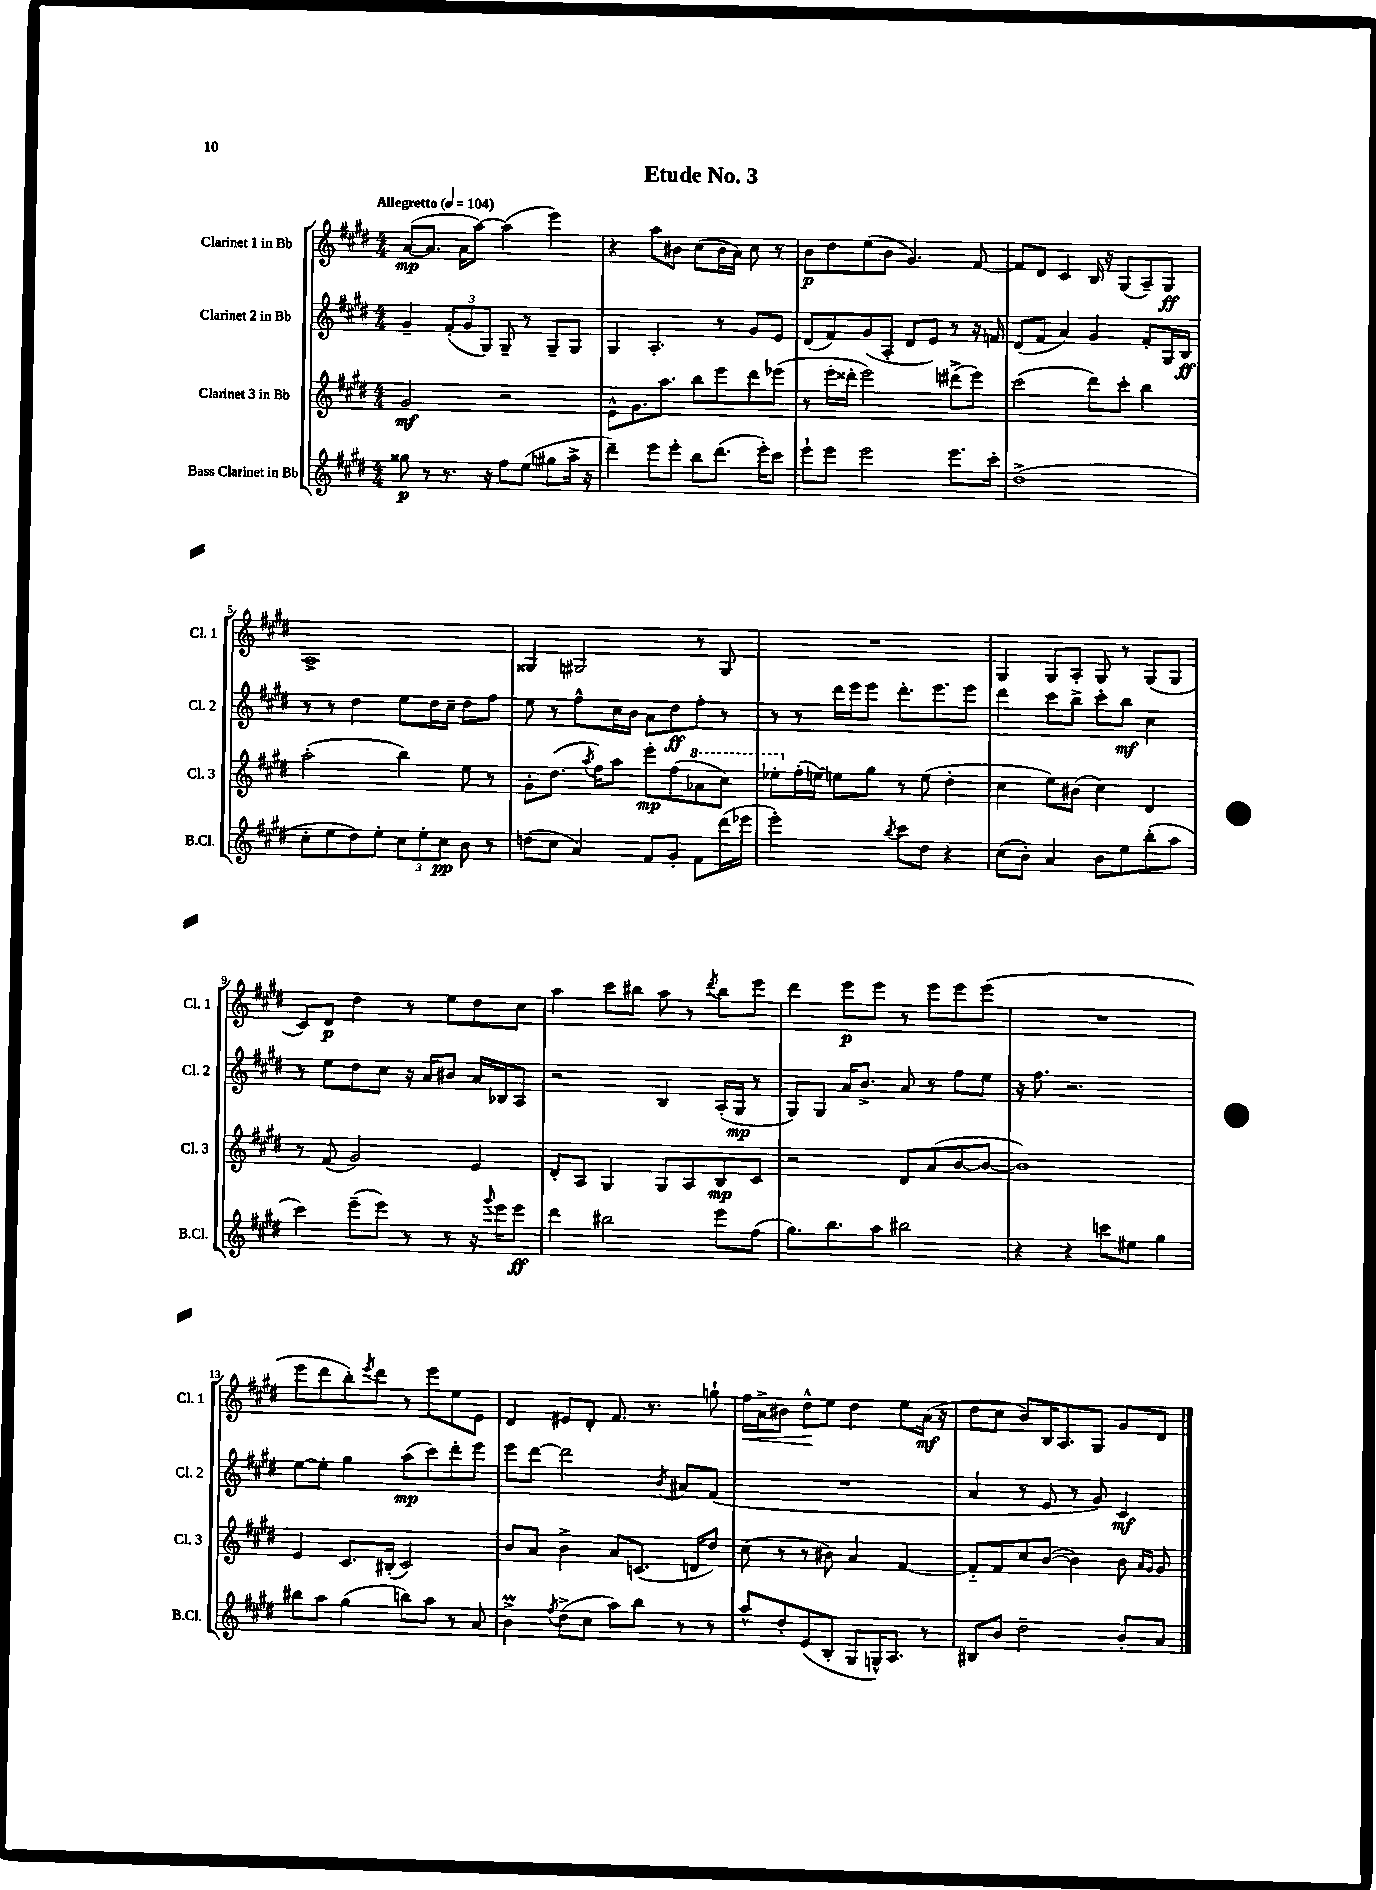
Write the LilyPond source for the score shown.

\header { title = "Etude No. 3" }
<<
\new StaffGroup <<
\new Staff = "s0" \with { instrumentName = "Clarinet 1 in Bb" shortInstrumentName = "Cl. 1" } {
    \clef treble \key e \major \numericTimeSignature \time 4/4 \tempo "Allegretto" 4 = 104
    a'8~\mp( a'8. a'16 a''8~) a''4( e'''4) |
    r4 a''8 bis'8 cis''8( bis'16 a'16) cis''8 r8 |
    b'8\p dis''8 e''8( b'8 gis'4.) fis'8~ |
    fis'8 dis'8 cis'4 b16 r16 gis8( a8--) gis8\ff |
    a1-> |
    gisis4 gis2 r8 gis8 |
    R1 |
    gis4 gis8 a8-. gis8 r8 gis8( gis8 |
    cis'8) dis'8\p dis''4 r8 e''8 dis''8 cis''8 |
    a''4 cis'''8 bis''8 a''8 r8 \acciaccatura { dis'''8 } bis''8 e'''8 |
    dis'''4 e'''8\p e'''8 r8 e'''8 e'''8 e'''8( |
    R1 |
    e'''8 dis'''8 b''8-.) \acciaccatura { e'''8 } dis'''8 r8 e'''8 e''8 e'8 |
    dis'4 eis'8 dis'8-. fis'8. r8. g''8-! |
    fis''16\< a'16-> bis'8 dis''8-^\! e''8 dis''4 e''8 a'16\mf( r16 |
    dis''8 cis''8 b'8) b16 a8. gis8 gis'8 dis'8 \bar "|." |
}
\new Staff = "s1" \with { instrumentName = "Clarinet 2 in Bb" shortInstrumentName = "Cl. 2" } {
    \clef treble \key e \major \numericTimeSignature \time 4/4
    gis'4-- \tuplet 3/2 { fis'8-.( gis'8 gis8) } gis8-- r8 gis8-- gis8 |
    gis4 a4.-. r8 gis'8 e'8 |
    dis'8( fis'8) gis'8( a8-. dis'8 e'8) r8 r16 f'16 |
    dis'8( fis'8 a'4) gis'4 fis'8-. gis16 b16\ff |
    r8 r8 dis''4 e''8 dis''16 cis''16-- dis''8 fis''8 |
    e''8 r8 fis''8-^ cis''16 b'16 a'8 dis''8\ff fis''8-. r8 |
    r8 r8 dis'''16 e'''16 e'''8 dis'''8.-. e'''8. e'''8 |
    dis'''4 cis'''8 b''8-> cis'''8-. b''8\mf cis''4 |
    r8 e''8 dis''8 cis''8 r16 a'16 bis'8 a'16 bes16 a8 |
    r2 b4 a16-.( gis16\mp r8 |
    gis8) gis8 a'16 b'8.-> a'8 r8 fis''8 e''8 |
    r16 fis''8. r2. |
    e''8~ e''8-. gis''4 a''8\mp( cis'''8) dis'''8-. e'''8 |
    e'''8 dis'''8~ dis'''2 \acciaccatura { b'8 } ais'8 fis'8( |
    R1 |
    a'4 r8 e'8 r8 gis'8) cis'4\mf \bar "|." |
}
\new Staff = "s2" \with { instrumentName = "Clarinet 3 in Bb" shortInstrumentName = "Cl. 3" } {
    \clef treble \key e \major \numericTimeSignature \time 4/4
    gis'2\mf r2 |
    e'8-^ gis'8. a''8. b''8 e'''8 dis'''8 ees'''8( |
    r8 e'''16-. disis'''16-. e'''2) dis'''8->( e'''8) |
    cis'''2( dis'''8) cis'''8-. b''4 |
    a''2-.( b''4) e''8 r8 |
    gis'8-. dis''8.( \acciaccatura { a''8 } fis''16) a''8 e'''8-.\mp fis''8( \ottava #1 aes''8 cis'''8) |
    ees'''8-. \ottava #0 fis''16-.( e''!16~) e''!8 gis''8 r8 e''8( dis''4-. |
    cis''4 e''8) bis'8( cis''4) dis'4 |
    r8 fis'8( gis'2) e'4 |
    dis'8-. a8 gis4 gis8 a8 b8\mp cis'8 |
    r2 dis'8 a'8( b'8~ b'8~ |
    b'1) |
    e'4 cis'8. bis16-.( cis'2) |
    b'8 a'8 b'4-> a'8 c'8.( d'16 dis''8) |
    cis''8( r8 r8 bis'8) a'4 fis'4~ |
    fis'8-_ fis'8 cis''8 b'8~( b'4) b'8 \grace { a'16 gis'16 } gis'8 \bar "|." |
}
\new Staff = "s3" \with { instrumentName = "Bass Clarinet in Bb" shortInstrumentName = "B.Cl." } {
    \clef treble \key e \major \numericTimeSignature \time 4/4
    gisis''8\p r8 r8. r16 fis''8 e''8( gis''8 a''16-> r16 |
    dis'''4--) e'''8 e'''8-. b''8 dis'''8.( e'''16-.) cis'''8 |
    e'''8-! e'''8 e'''2 e'''8. cis'''16-. |
    dis''1->( |
    cis''8-. e''8 dis''8) e''8-. \tuplet 3/2 { cis''8 e''8-. cis''8\pp } b'8 r8 |
    d''8( cis''8 a'4) fis'8 gis'8-. fis'8 dis'''16( ees'''16 |
    e'''2-.) \acciaccatura { b''8 } cis'''8 dis''8 r4 |
    cis''8( b'8-.) a'4 b'8 e''8 b''8-.( a''8 |
    cis'''4) e'''8--( e'''8) r8 r8 r16 \appoggiatura { gis'''8 } e'''16 e'''8\ff |
    dis'''4 bis''2 e'''8 fis''8( |
    gis''8.) b''8. a''8 bis''2 |
    r4 r4 c'''8 eis''8 gis''4 |
    bis''8 a''8 gis''4( b''8) a''8 r8 a'8 |
    b'4->\prall \acciaccatura { fis''8 } dis''8->( cis''8 a''8) b''8 r8 r8 |
    a''8-^ dis''8-. e'8( b8-. gis8 g16-^) a8. r8 |
    bis8 b'8 dis''2-- b'8-. a'8 \bar "|." |
}
>>
>>
